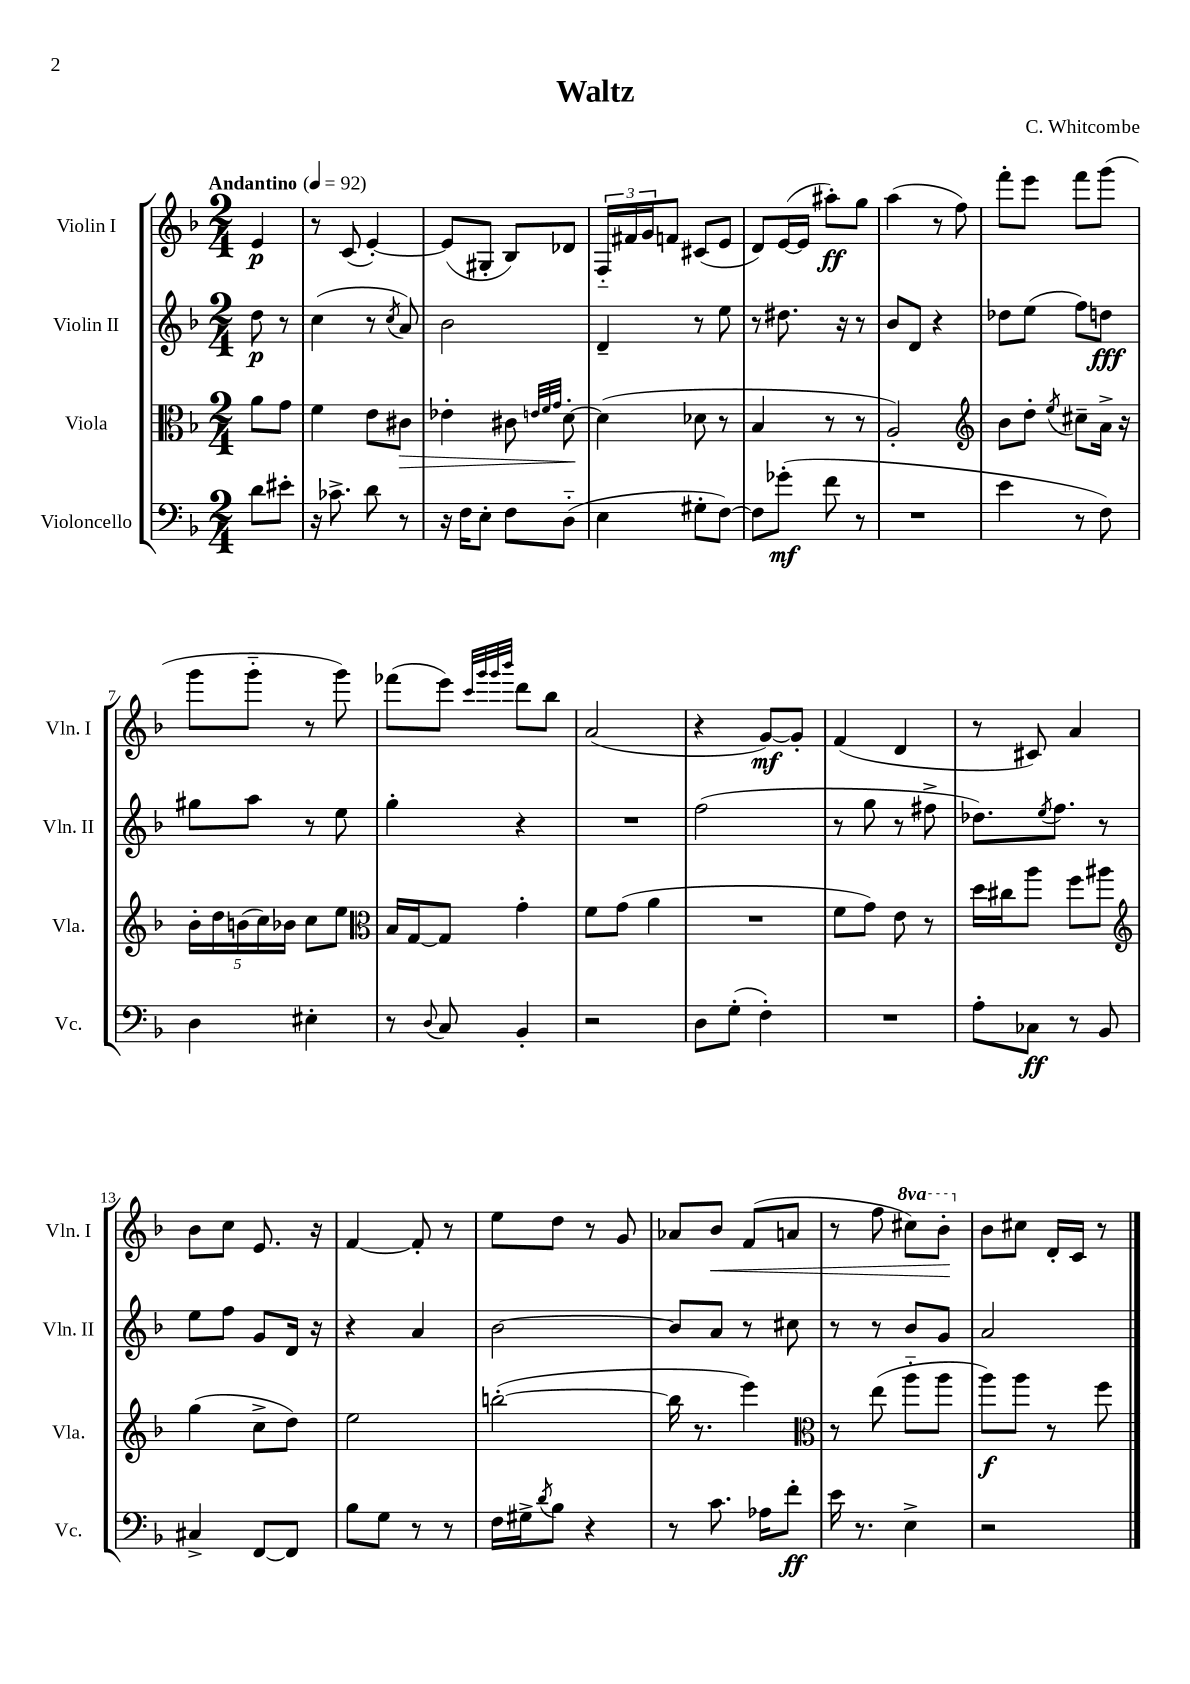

**kern	**kern	**kern	**kern
*staff4	*staff3	*staff2	*staff1
*clefF4	*clefC3	*clefG2	*clefG2
*k[b-]	*k[b-]	*k[b-]	*k[b-]
*M2/4	*M2/4	*M2/4	*M2/4
*MM92	*MM92	*MM92	*MM92
8d\L	8a\L	8dd\	4e/
8e#'\J	8g\J	8r	.
=	=	=	=
16r	4f\	(4cc\	8r
8.c-^\	.	.	.
.	.	.	(8c/
8d\	8e\L	8r	[4e'/)
.	.	8qcc/	.
8r	8c#\J	8a/)	.
=	=	=	=
16r	4e-'\	2b-\	(8e/]L
16F\LK	.	.	.
8E'\J	.	.	8G#'/J
8F\L	8c#\	.	8B-/L)
.	32qqe/LLL	.	.
.	32qqf/	.	.
.	32qqg/JJJ	.	.
(8D'~\J	[8d'\	.	8d-/J
=	=	=	=
4E\	(4d\]	4d~/	24F'~/LL
.	.	.	24f#/
.	.	.	24g/J
.	.	.	8f/J
8G#'\L	8d-\	8r	(8c#/L
[8F\J)	8r	8ee\	8e/J
=	=	=	=
8F\]L	4B-/	8r	8d/L)
(8g-'\J	.	8.dd#\	([16e/L
.	.	.	16e/]JJ
8f\	8r	.	8aa#'\L)
.	.	16r	.
8r	8r	8r	8gg\J
=	=	=	=
2r	2A'/)	8b-/L	(4aa\
.	.	8d/J	.
.	.	4r	8r
.	.	.	8ff\)
=	=	=	=
*	*clefG2	*	*
4e\	8b-\L	8dd-\L	8fff'\L
.	8dd'\J	(8ee\J	8eee\J
.	8qee/	.	.
8r	8cc#~\L	8ff\L)	8fff\L
8F\)	16a^\Jk	8dd\J	(8ggg\J
.	16r	.	.
=	=	=	=
4D\	20b-'\LL	8gg#\L	8ggg\L
.	20dd\	.	.
.	(20b\	.	.
.	.	8aa\J	8ggg'~\J
.	20cc\)	.	.
.	20b-\JJ	.	.
4E#'\	8cc\L	8r	8r
.	8ee\J	8ee\	8ggg\)
=	=	=	=
*	*clefC3	*	*
8r	16B-/LL	4gg'\	(8fff-\L
.	[16G/J	.	.
8qqD/	.	.	.
8C/	8G/]J	.	8eee\J)
.	.	.	32qqccc/LLL
.	.	.	32qqggg/
.	.	.	32qqggg/
.	.	.	32qqbbb-/JJJ
4BB-'/	4g'\	4r	8ddd\L
.	.	.	8bb-\J
=	=	=	=
2r	8f\L	2r	(2a/
.	(8g\J	.	.
.	4a\	.	.
=	=	=	=
8D\L	2r	(2ff\	4r
(8G'\J	.	.	.
4F'\)	.	.	[8g/L)
.	.	.	8g'/]J
=	=	=	=
2r	8f\L	8r	(4f/
.	8g\J)	8gg\	.
.	8e\	8r	4d/
.	8r	8ff#^\	.
=	=	=	=
8A'\L	16dd\LL	8.dd-\L)	8r
.	16cc#\J	.	.
8C-\J	8aa\J	.	8c#/)
.	.	8qee/	.
.	.	8.ff\J	.
8r	8ff\L	.	4a/
8BB-/	8aa#\J	8r	.
=	=	=	=
*	*clefG2	*	*
4C#^/	(4gg\	8ee\L	8b-\L
.	.	8ff\J	8cc\J
[8FF/L	8cc^\L	8g/L	8.e/
8FF/]J	8dd\J)	16d/Jk	.
.	.	16r	16r
=	=	=	=
8B-\L	2ee\	4r	[4f/
8G\J	.	.	.
8r	.	4a/	8f'/]
8r	.	.	8r
=	=	=	=
16F\LL	([2bb'\	[2b-\	8ee\L
16G#^\J	.	.	.
8qd/	.	.	.
8B-\J	.	.	8dd\J
4r	.	.	8r
.	.	.	8g/
=	=	=	=
8r	16bb\]	8b-/]L	8a-/L
.	8.r	.	.
8.c\	.	8a/J	8b-/J
.	4eee\)	8r	(8f/L
16A-\LK	.	.	.
8f'\J	.	8cc#\	8a/J
=	=	=	=
*	*clefC3	*	*
16e\	8r	8r	8r
8.r	.	.	.
.	(8ee\	8r	8ff\
4E^\	8aa'~\L	8b-/L	8ccc#\L)
.	8aa\J	8g/J	8bb-'\J
=	=	=	=
2r	8aa\L)	2a/	8b-\L
.	8aa\J	.	8cc#\J
.	8r	.	16d'/LL
.	.	.	16c/JJ
.	8ff\	.	8r
==	==	==	==
*-	*-	*-	*-
